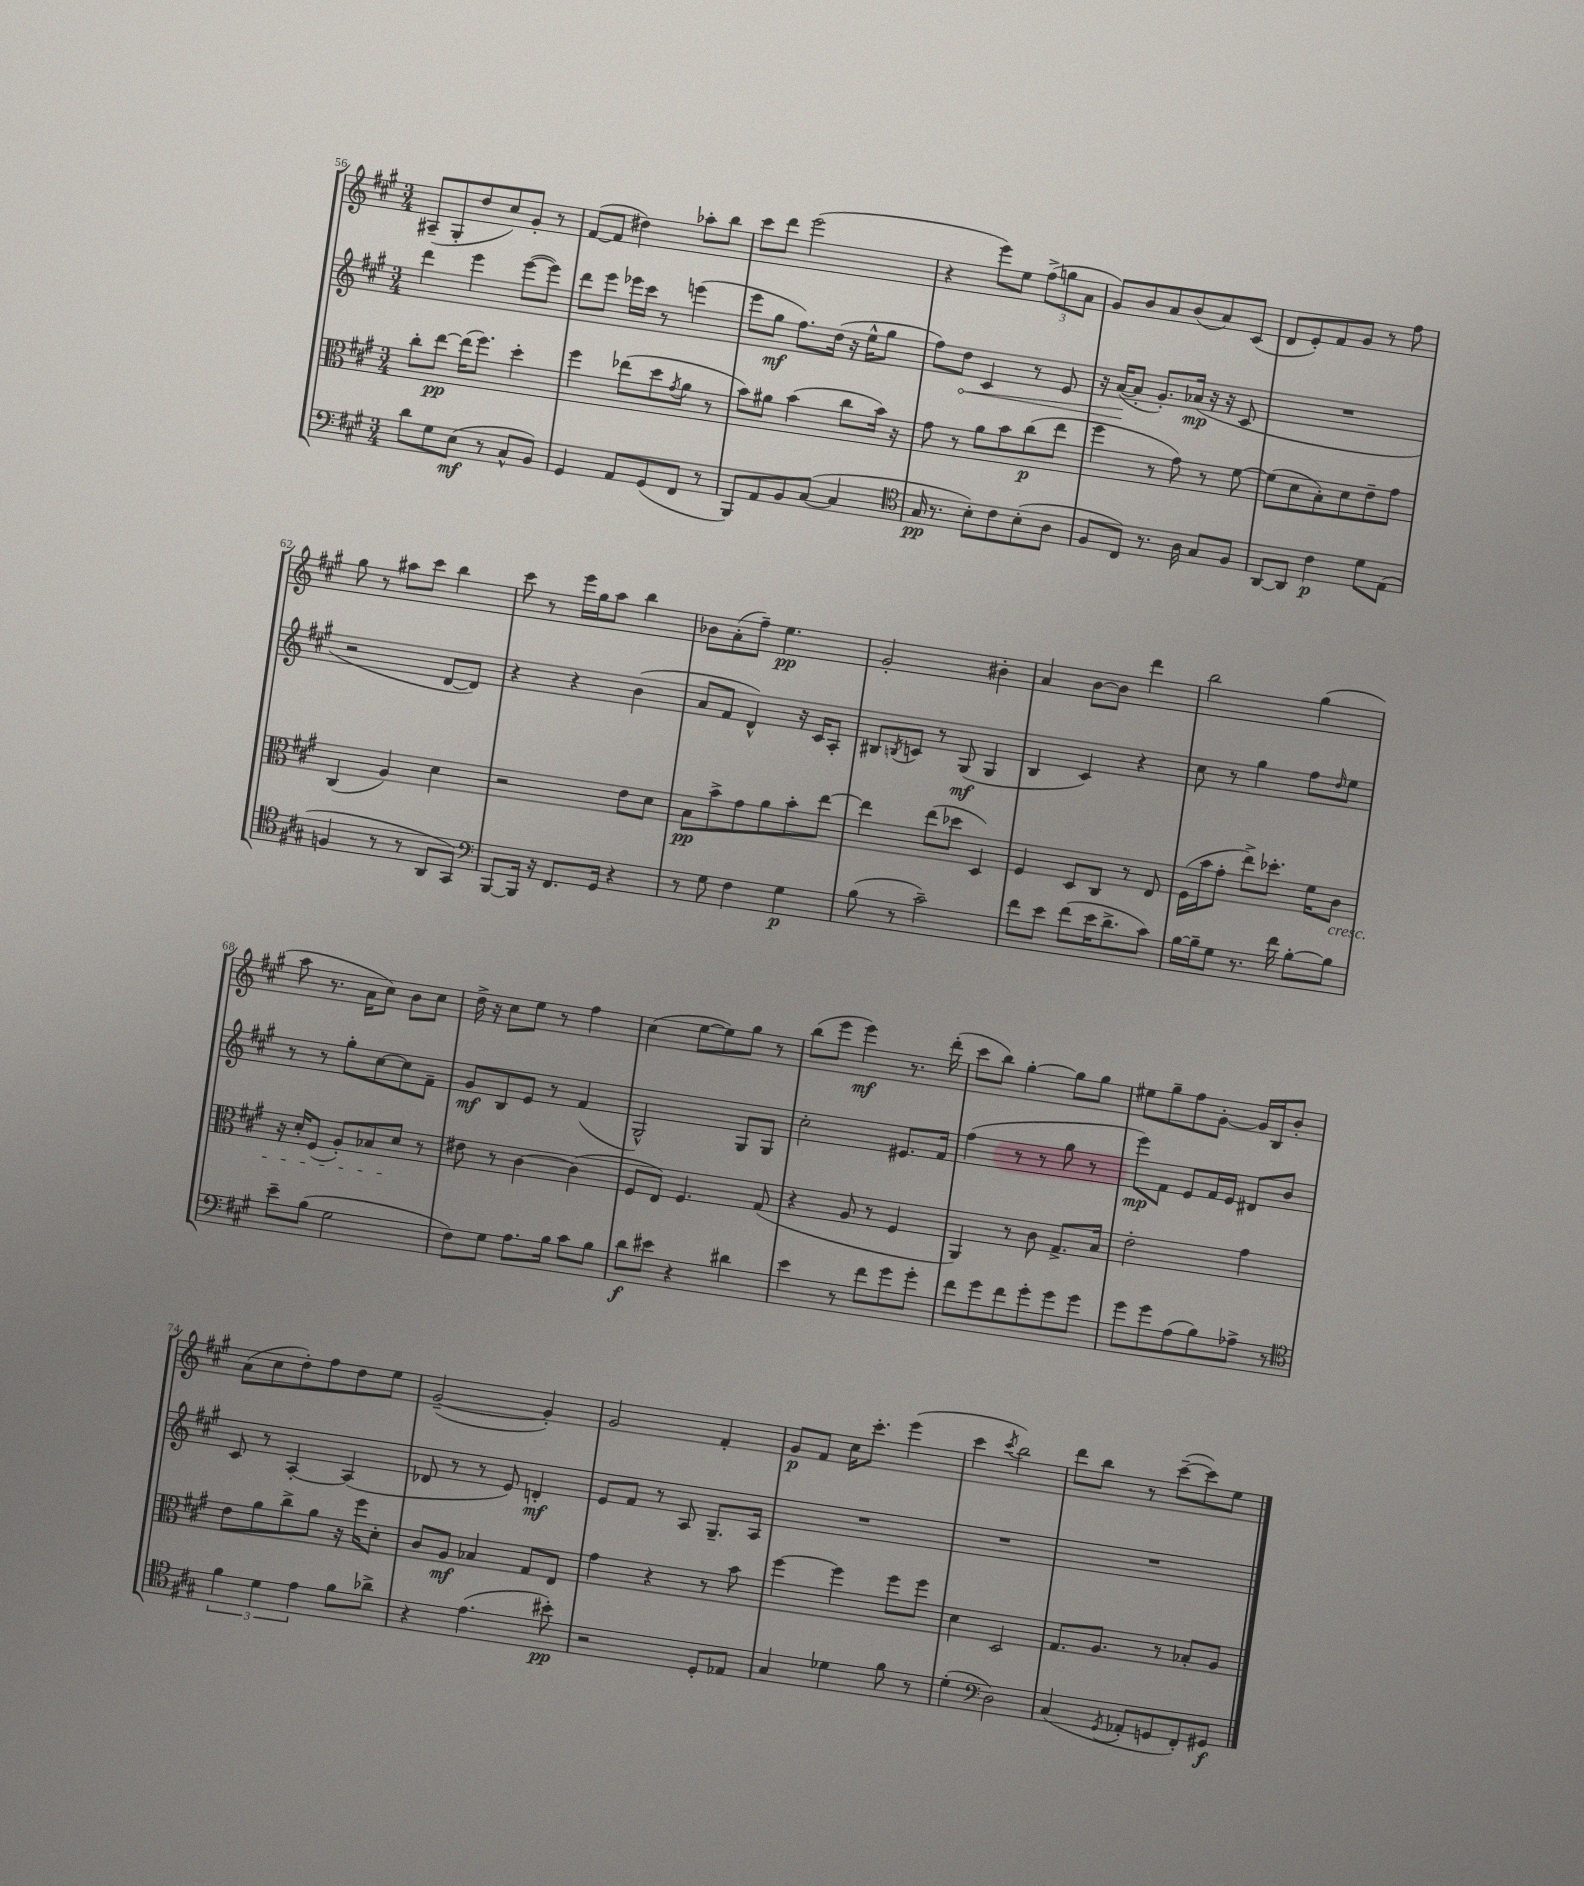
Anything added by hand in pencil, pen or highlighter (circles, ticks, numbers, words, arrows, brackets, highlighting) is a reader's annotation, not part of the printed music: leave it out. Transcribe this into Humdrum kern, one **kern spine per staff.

**kern	**kern	**kern	**kern
*staff4	*staff3	*staff2	*staff1
*clefF4	*clefC3	*clefG2	*clefG2
*k[f#c#g#]	*k[f#c#g#]	*k[f#c#g#]	*k[f#c#g#]
*M3/4	*M3/4	*M3/4	*M3/4
8d	8cc#'	4ddd	(8A#~
8G#	[8ee	.	8G#'
(8E	(16ee]	4eee	8dd
.	8.ff#)	.	.
8r	.	.	8cc#)
8C#^^	4dd'	([8eee	8g#'
8BB)	.	8eee])	8r
=	=	=	=
4GG#	4ff#	8ddd	([8f#
.	.	8eee	8f#]
8AA	(8ee-	16eee-	4dd#)
.	.	16ccc#	.
(8GG#	8dd	8r	.
.	8qg#	.	.
8FF#	8a	(4eee	8aa-'
8r	8r	.	8bb
=	=	=	=
8BBB)	8b)	8eee	8ccc#
8AA	8a#	8gg#	8ddd
8BB	(4b	8.ff#)	(2eee
([8C#	.	.	.
.	.	(16dd	.
4C#]	8cc#	16r	.
.	.	16ee^^	.
.	16b)	8gg#	.
.	16r	.	.
=	=	=	=
*clefC4	*	*	*
16G#	8g#	8ff#)	4r
8.r	.	.	.
.	8r	8dd	.
8B')	8a	4c#	8eee)
8c#	8b	.	8ee
(8B'	(8cc#	8r	(12ff#^
.	.	.	12gg
8A	8ee	8e	.
.	.	.	12a
=	=	=	=
8F#	4ff#	16r	8g#)
.	.	([16a	.
8C#)	.	8a']	8b
8.r	8r	8.g#')	8a
.	8g#)	.	(8b
16A	.	(16a-	.
8G#	8r	16r	8a)
.	.	16r	.
8F#	[8f#	8c#	(8c#
=	=	=	=
[8AA	(8f#]	2.r	8d
8AA]	8d	.	8e')
4c#	8B')	.	8f#
.	8d	.	8g#
8d	8e~	.	8r
(8E	8g#	.	8ff#
=	=	=	=
4F	(4C#	2r	8gg#
.	.	.	8r
8r	4A)	.	8aa#
8r	.	.	8ccc#
8AA	4d	[8d	4bb
8GG#)	.	8d])	.
=	=	=	=
*clefF4	*	*	*
[8BBB	2r	4r	8ccc#
16BBB]	.	.	8r
16r	.	.	.
8.FF#	.	4r	16eee
.	.	.	16gg#
.	.	.	8aa
16GG#	.	.	.
4r	8e	(4b	4bb
.	8d	.	.
=	=	=	=
8r	8B	8a	8b-
8G#	8b^	8f#	(8a'
4F#	8g#	4d^^)	8ff#~)
.	8a	.	4.ee
4G#	8b'	16r	.
.	.	16c#	.
.	[8ee	8A'	.
=	=	=	=
(8B	4ee]	8B#	2g#'
.	.	8qB	.
8r	.	8c	.
2c#~)	(8ee	8r	.
.	8dd-	(8G#	.
.	4D)	4G#	4b#'
=	=	=	=
8f#	4F#	4B	4a
8e	.	.	.
(8f#	8D	4c#)	[8b
16e	8C#	.	8b]
8.d^	.	.	.
.	8r	4r	4ddd
8c#)	8E	.	.
=	=	=	=
[16B	(16F#	8cc#	2bb
16B~]	16b	.	.
8G#	8g#'	8r	.
8.r	8ee^)	4gg#	.
.	8.dd-'	.	.
16f#	.	.	.
[8B'	.	8ff#	(4gg#
.	16f#	.	.
.	.	16qqdd	.
8B]	8c#	8ee	.
=	=	=	=
8e~	16r	8r	8aa
.	16d'	.	.
(8B	(8F#	8r	8.r
2G#	8A')	8gg#'	.
.	.	.	16a
.	8B-	[8cc#	8cc#)
.	8d	8cc#]	8b
.	8r	8f#~	8cc#
=	=	=	=
8F#)	8e#	8g#	16dd^
.	.	.	16r
8G#	8r	8B	8cc#
8.A	[4c#	8e	8ee
.	.	8r	8r
16B	.	.	.
8c#	(4c#]	(4f#	4ff#
8B	.	.	.
=	=	=	=
8d	8F#	2G#^^)	(4cc#
8e#	8E)	.	.
4r	4.F#	.	[8ee
.	.	.	8ee])
4d#	.	8G#	8gg#
.	(8G#	8G#	8r
=	=	=	=
4e	4r	2cc#'	(8bb
.	.	.	8eee
8r	8A	.	4eee)
8f#	8r	.	.
8g#	4F#	8.e#	8.r
8g#'	.	.	.
.	.	16f#	(16ddd'
=	=	=	=
8f#	4AA)	(4ff#	8ccc#
8g#	.	.	8bb)
8f#	8r	8r	[4gg#'
8g#'	8c#	8r	.
8g#	8.G#^	8gg#	8gg#]
8g#	.	8r	8gg#
.	16B	.	.
=	=	=	=
8g#	2e'	8eee)	8ee#
8g#	.	8f#	8gg#~
(8A	.	8e	8ff#
8B)	.	16f#	[8g#'
.	.	16e	.
8A-^	4g#	8d#	16g#]
.	.	.	16B
8r	.	8b	8b'
=	=	=	=
*clefC4	*	*	*
6f#	8e	8c#	(8a
.	8a	8r	8cc#
6d	.	.	.
.	8cc#^	[4A'	8dd')
6e	.	.	.
.	8a	.	8ff#
8f#	16r	(4A]	8dd
.	16ff#	.	.
8a-^	8d'	.	8ee
=	=	=	=
4r	8c#	8d-	([2g#~
.	8A	8r	.
(4.e	4B-	8r	.
.	.	8e)	.
.	8G#	4d'	4g#'])
8b#')	8E	.	.
=	=	=	=
2r	4g#	8e	2g#
.	.	8f#	.
.	4r	8r	.
.	.	8A	.
8D'	8r	8.G#~	4f#'
8E-	8b	.	.
.	.	16A	.
=	=	=	=
4G#	[4ff#	2.r	8g#
.	.	.	8f#
4d-	4ff#]	.	16cc#
.	.	.	8.ccc#'
8f#	8ff#	.	(4eee
8r	8ff#	.	.
=	=	=	=
(4d'	4d	2.r	4ccc#
*clefF4	*	*	*
.	.	.	8qccc#
2D)	2D	.	2bb)
=	=	=	=
(4C#	8.G#	2.r	8ddd
.	.	.	8bb
.	8.A	.	.
8qGG#	.	.	.
8AA-'	.	.	8r
8GG	8r	.	([8ccc#~
8FF#')	8B-'	.	8ccc#])
8GG#	8A	.	8ee
==	==	==	==
*-	*-	*-	*-
